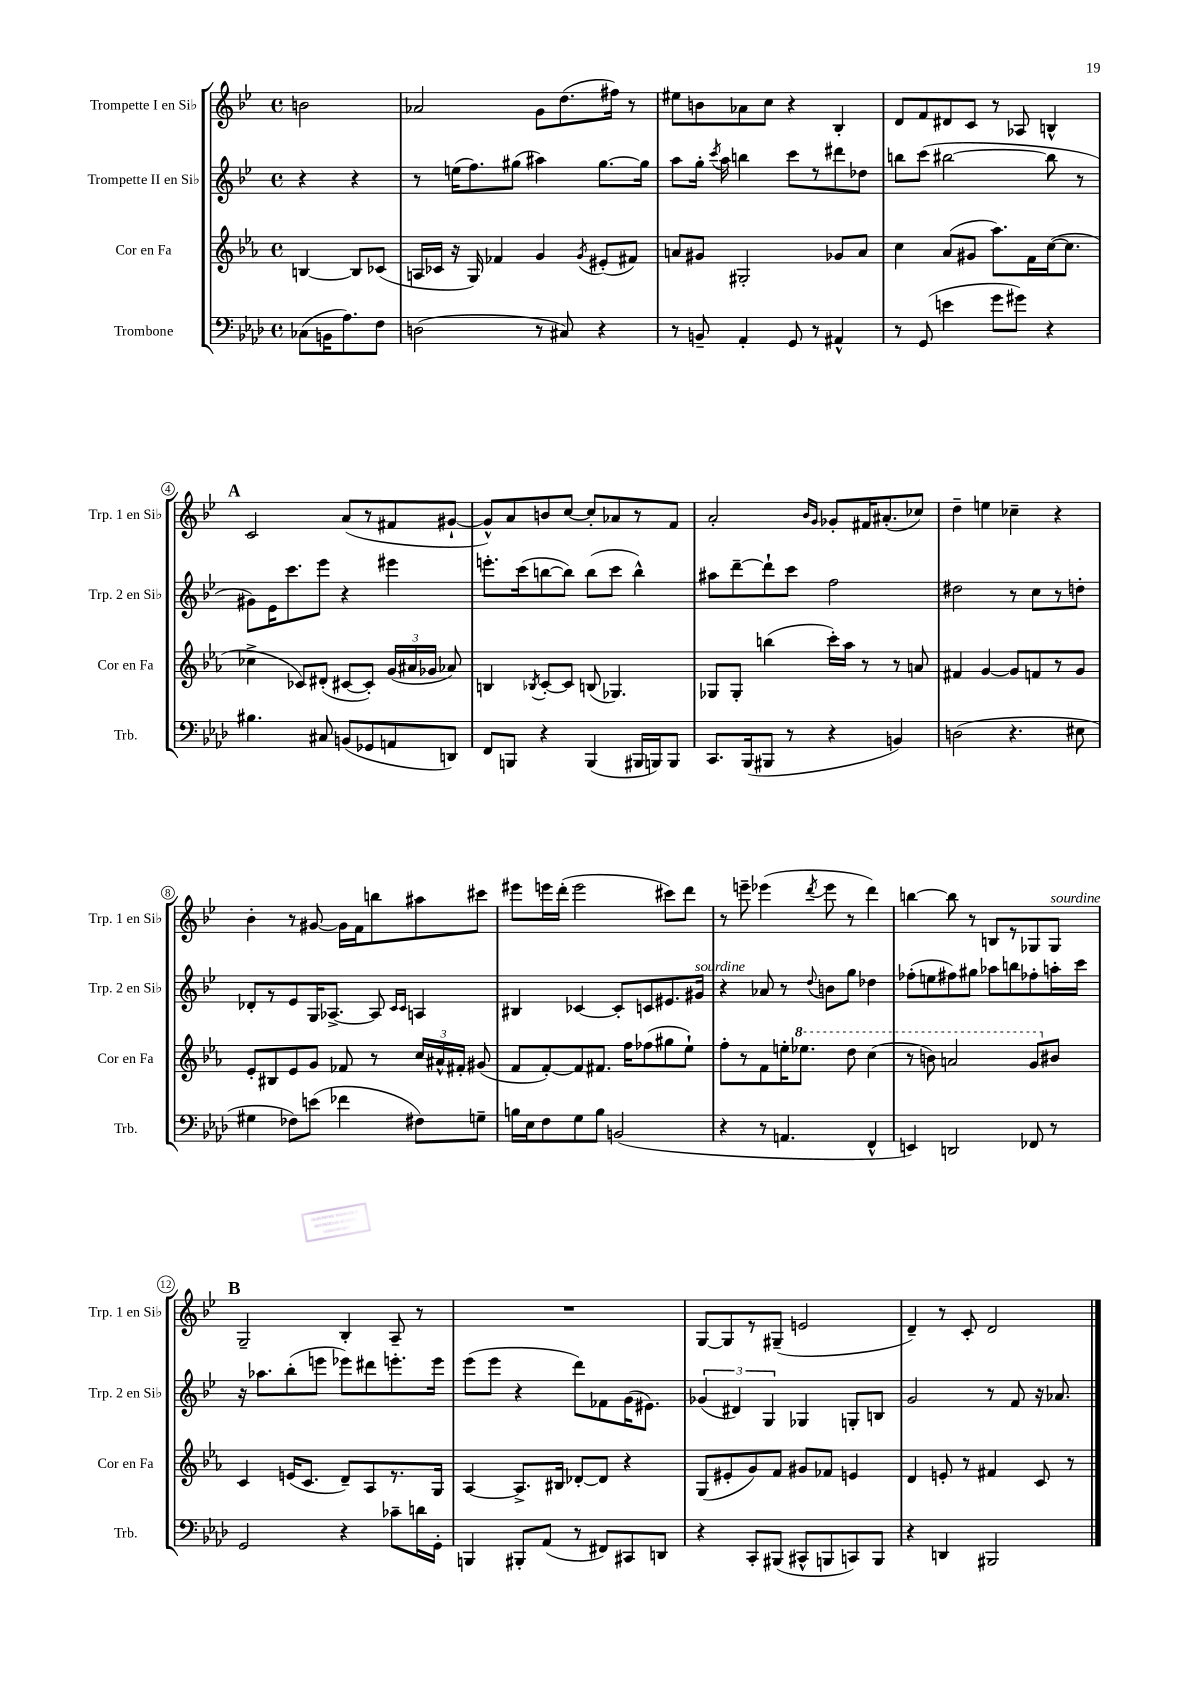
<<
\new StaffGroup <<
\new Staff = "s0" \with { instrumentName = "Trompette I en Sib" shortInstrumentName = "Trp. 1 en Sib" } {
    \clef treble \key bes \major \defaultTimeSignature \time 4/4 \partial 2
    \autoBeamOff b'2 |
    aes'2 g'8[ d''8.( fis''16]) r8 |
    eis''8[ b'8 aes'8 c''8] r4 bes4-. |
    d'8[ f'8 dis'8 c'8] r8 aes8 b4-^ |
    \mark \markup { \bold "A" } c'2 a'8[( r8 fis'8 gis'8]~-! |
    gis'8[-^) a'8 b'8 c''8]~ c''8[-. aes'8 r8 f'8] |
    a'2-. \grace { bes'16[ g'16] } ges'8[-. fis'16 ais'8.-.( ces''8]) |
    d''4-- e''4 ces''4-- r4 |
    bes'4-. r8 gis'8~ gis'16[ f'16 b''8 ais''8 cis'''8] |
    eis'''8[ e'''16 d'''16]-.( e'''2 cis'''8[) d'''8] |
    r8 e'''8-- ees'''4( \acciaccatura { d'''8 } ees'''8 r8 d'''4) |
    b''4~ b''8 r8 b8[ r8 ges8 ges8]^\markup { \italic "sourdine" } |
    \mark \markup { \bold "B" } g2-- bes4-. a8-- r8 |
    R1 |
    g8[~ g8 r8 gis8]--( e'2 |
    d'4--) r8 c'8-. d'2 \bar "|." |
}
\new Staff = "s1" \with { instrumentName = "Trompette II en Sib" shortInstrumentName = "Trp. 2 en Sib" } {
    \clef treble \key bes \major \defaultTimeSignature \time 4/4 \partial 2
    \autoBeamOff r4 r4 |
    r8 e''16[( f''8.) gis''8]( ais''4) gis''8.[~ gis''16] |
    a''8[ g''16]-. \acciaccatura { c'''8 } a''16 b''4 c'''8[ r8 dis'''8 des''8] |
    b''8[ c'''8]( bis''2~ bis''8 r8 |
    \mark \markup { \bold "A" } gis'8[) ees'16 c'''8. ees'''8] r4 eis'''4 |
    e'''8.[-. c'''16( b''8~ b''8]) b''8[( c'''8] b''4-^) |
    ais''8[ d'''8~-- d'''8-! c'''8] f''2 |
    dis''2 r8 c''8[ r8 d''8]-. |
    des'8[-. r8 ees'8 g16 aes8.]~-> aes8 \grace { c'16[ c'16] } a4 |
    bis4 ces'4~ ces'8[-. c'8 eis'8. gis'16]^\markup { \italic "sourdine" } |
    r4 aes'8 r8 \appoggiatura { d''8 } b'8[ g''8] des''4 |
    fes''8[-.( e''8 fis''8) gis''8] aes''8[ b''8 fes''8-. a''16-. c'''16] |
    \mark \markup { \bold "B" } r16 aes''8.[ bes''8-.( e'''8] ees'''8[) dis'''8 e'''8.-. e'''16] |
    ees'''8[( ees'''8] r4 d'''8[) fes'8 g'16( eis'8.]) |
    \tuplet 3/2 { ges'4( dis'4) g4 } ges4 g8[-. b8] |
    g'2 r8 f'8 r16 aes'8. \bar "|." |
}
\new Staff = "s2" \with { instrumentName = "Cor en Fa" shortInstrumentName = "Cor en Fa" } {
    \clef treble \key ees \major \defaultTimeSignature \time 4/4 \partial 2
    \autoBeamOff b4~ b8[ ces'8]( |
    a16[ ces'16] r16 g16) fes'4 g'4 \acciaccatura { g'8 } eis'8[-.( fis'8]) |
    a'8[ gis'8] gis2-. ges'8[ a'8] |
    c''4 aes'8[( gis'8] aes''8.[) f'16 c''16~( c''8.] |
    \mark \markup { \bold "A" } ces''4-> ces'8[) dis'8]-.( cis'8[~ cis'8]-.) \tuplet 3/2 { g'16[( ais'16 ges'16] } aes'8) |
    b4 \acciaccatura { bes8 } c'8[~-. c'8] b8( ges4.) |
    ges8[ ges8]-. b''4( c'''16[-.) aes''16] r8 r8 a'8 |
    fis'4 g'4~ g'8[ f'8 r8 g'8] |
    ees'8[-. bis8 ees'8 g'8] fes'8 r8 \tuplet 3/2 { c''16[ ais'16-^ fis'16]-. } gis'8( |
    f'8[ f'8~-.) f'8 fis'8.] f''16[ fes''8( gis''8 ees''8]-!) |
    f''8[-. r8 f'8 e''16-. \ottava #1 ees'''!8.] d'''8 c'''4( |
    r8 b''8) a''2 g''8[ \ottava #0 bis'8] |
    \mark \markup { \bold "B" } c'4 e'16[( c'8.] d'8[--) aes8 r8. g16] |
    aes4~ aes8.[-> bis16] des'8[~-. des'8] r4 |
    g8[( eis'8-. g'8) f'8] gis'8[ fes'8] e'4 |
    d'4 e'8-. r8 fis'4 c'8 r8 \bar "|." |
}
\new Staff = "s3" \with { instrumentName = "Trombone" shortInstrumentName = "Trb." } {
    \clef bass \key aes \major \defaultTimeSignature \time 4/4 \partial 2
    \autoBeamOff ces8[( b,16 aes8.) f8] |
    d2( r8 cis8) r4 |
    r8 b,8-- aes,4-. g,8 r8 ais,4-^ |
    r8 g,8( e'4 g'8[ gis'8]) r4 |
    \mark \markup { \bold "A" } bis4. cis8 b,8[( ges,8 a,8 d,8]) |
    f,8[ b,,8] r4 b,,4( bis,,16[ b,,16) b,,8] |
    c,8.[ bes,,16( bis,,8] r8 r4 b,4) |
    d2( r4. eis8 |
    gis4 fes8[) e'8]( fes'4 fis8[) g8]-- |
    b16[ ees16 f8 g8 b8] b,2( |
    r4 r8 a,4. f,4-^ |
    e,4) d,2 fes,8 r8 |
    \mark \markup { \bold "B" } g,2 r4 ces'8[-- d'16 g,16]-. |
    b,,4 bis,,8[-. aes,8]( r8 fis,8[) cis,8 d,8] |
    r4 c,8[-. bis,,8]( cis,8[-^ b,,8 c,8) b,,8] |
    r4 d,4 bis,,2 \bar "|." |
}
>>
>>
\layout { \context { \Score \override BarNumber.stencil = #(make-stencil-circler 0.1 0.3 ly:text-interface::print) } }
